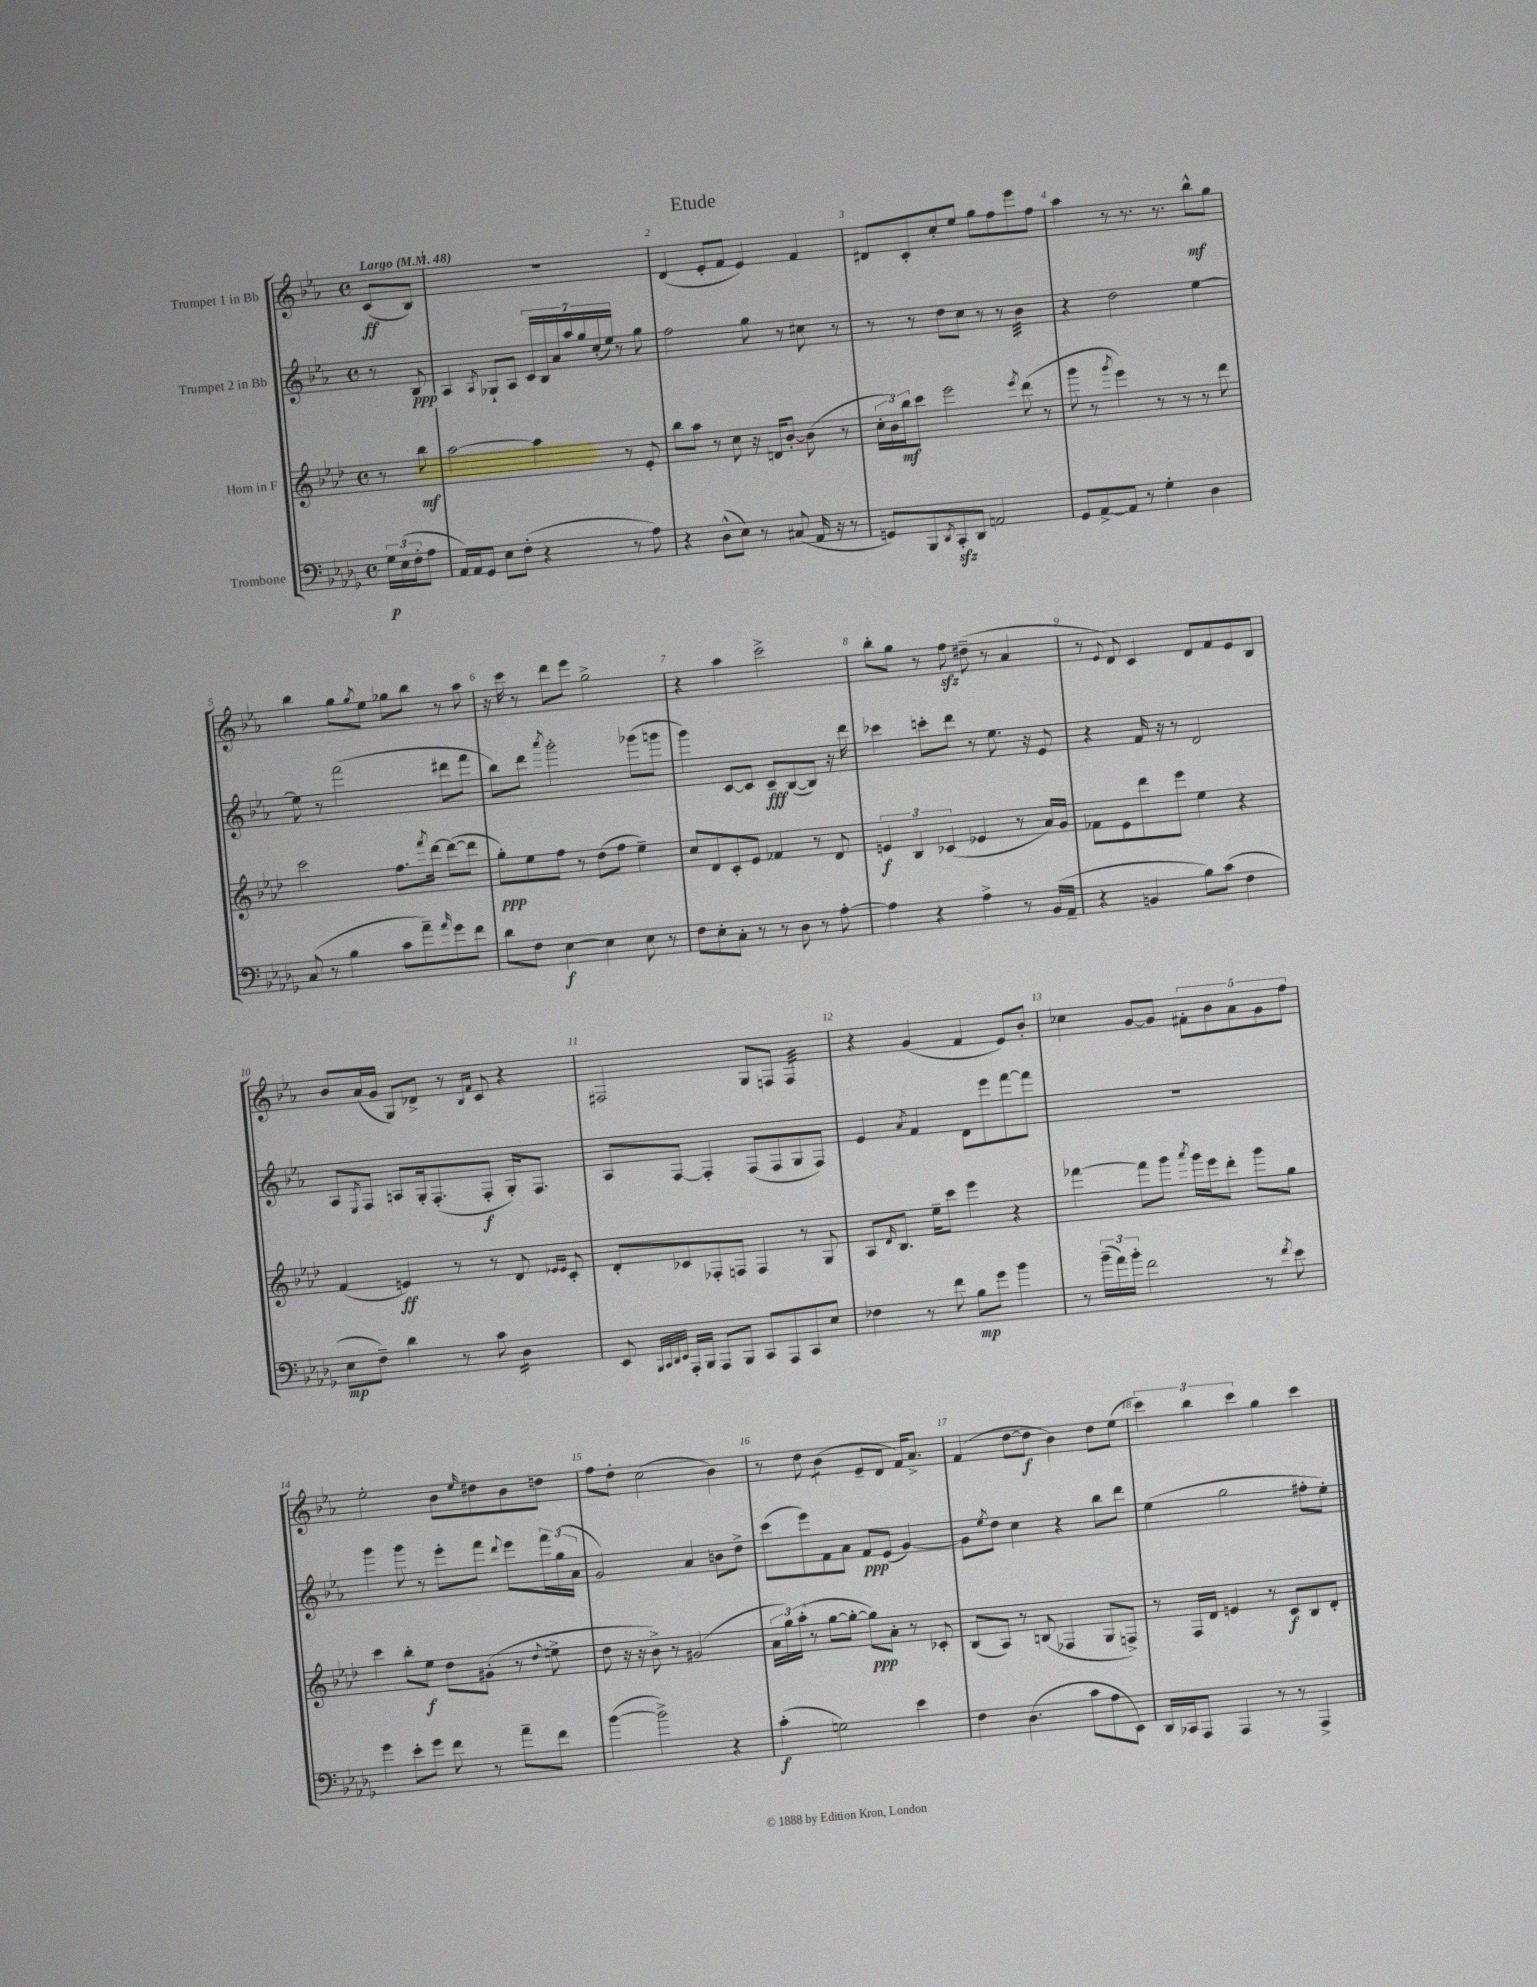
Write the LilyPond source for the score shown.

\header { title = "Etude" }
<<
\new StaffGroup <<
\new Staff = "s0" \with { instrumentName = "Trumpet 1 in Bb" } {
    \clef treble \key ees \major \defaultTimeSignature \time 4/4 \partial 4 \tempo "Largo" 4 = 48
    c'8\ff( bes8) |
    R1 |
    d'4( ees'8-. f'8 ees'4) f'4 |
    dis'8 c'8-. c''8-. ees''8 g''8 f''8 ees'''8 f''8 |
    aes''4 r8 r8. r8. bes''8-^\mf g''8 |
    bes''4 g''8 \acciaccatura { g''8 } ees''8 ges''8 bes''8 r8 aes''8 |
    r16 c'''16 r8 d'''8 ees'''8 g''2-> |
    r4 aes''4 c'''2-> |
    bes''8-. g''8 r8 f''8\sfz dis''8--( r8 aes'4 |
    r8 \appoggiatura { ees'8 } d'8) c'4 d'8 f'8 ees'8 bes8 |
    bes'8 aes'16( g'16 g8) des'8-> r8 \grace { bes16 f'16 } c'8 r4 |
    fis2 g8 f8 f4:32 |
    r4 g'4( f'4 ees'8) bes'8-. |
    ces''4 g'8~ g'8 \tuplet 5/4 { fis'8-. bes'8 aes'8 g'8 f''8 } |
    ees''2-. bes'8 \grace { ees''16 } dis''8 bes'8 d''8 |
    f''8 d''8-. c''2( bes'4) |
    r8 d''8 bes'4:8( ees'8-- d'8 f'16) aes'8.-> |
    f'4( d''8~ d''8\f bes'4) d''8 ees''8( |
    \tuplet 3/2 { c'''4) bes''4 c'''4 } g''4 c'''4 \bar "|." |
}
\new Staff = "s1" \with { instrumentName = "Trumpet 2 in Bb" } {
    \clef treble \key ees \major \defaultTimeSignature \time 4/4 \partial 4
    r8 bes8\ppp |
    aes4 \acciaccatura { aes8 } ges8-! aes8 \tuplet 7/4 { c'16 bes16 aes'16 aes''16 g''16 c''16-.( ees''16) } r8 g''8 |
    f''2 g''8 r8 cis''8 r8 |
    r8 r8 d''8 c''8 r8 r8 bes'4:32 |
    r4 d''2 ees''4~ |
    ees''8 r8 f'''2( dis'''8 f'''8 |
    bes''8) d'''8 \acciaccatura { aes'''8 } g'''2-. ges'''8( g'''8 |
    g'''4) c'8~ c'8 c'8--\fff bes8~( bes8) r16 d'''16 |
    ces'''4 c'''8-. d'''8 r8 ees''8. r16 ees'8 |
    r4 f'16 r16 r8 d'2 |
    aes8 \acciaccatura { ees8 } f8 a8 g16-. f8.-.( f8-.\f g16-.) f8. |
    aes8 f8~ f4-. f8( f8 g8 f8) |
    ees'4 \acciaccatura { aes'8 } f'4 d'8 ees'''8 f'''8~ f'''8 |
    R1 |
    g'''4 g'''8 r8 ees'''8-. f'''8 \appoggiatura { d'''8 } ees'''8 \tuplet 3/2 { f'''16 g''16( aes'16 } |
    g'2) aes'4 b'8 d''8-> |
    c'''8( ees'''8) f'8 aes'8 f'8\ppp ees'8( g'4~) |
    g'8 \acciaccatura { ees''8 } d''8 c''4 r4 bes''8 d'''8 |
    ees''4( g''2 fis''8-. ees''8-.) \bar "|." |
}
\new Staff = "s2" \with { instrumentName = "Horn in F" } {
    \clef treble \key aes \major \defaultTimeSignature \time 4/4 \partial 4
    r8 bes''8\mf |
    aes''2~ aes''4 r8 ees'8-. |
    bes''8 aes''8 r8 c''8 r16 d'16 bes'8~-. bes'8( r8 |
    \tuplet 3/2 { c''16-. bes'16) bes''16\mf } c'''8 ees'''2 \acciaccatura { ees'''8 } des'''8( r8 |
    g'''8 r8 \acciaccatura { g'''8 } ees'''4) r8 r8 r8 des'''8 |
    c'''2 f''8. \acciaccatura { f'''8 } des'''16~ des'''8~( des'''8 |
    g''8-.\ppp) ees''8 f''8 r8 des''8( f''8 ees''4--) |
    c''8 des'8 c'8-. ees'8 fes'4 r8 des'8 |
    \tuplet 3/2 { e'4\f bes4 ces'4( } ees'4 r8 aes'16) g'16 |
    fes'8 ees'8 des'''8 ees'''8 ees''4 r4 |
    f'4( e'4\ff) r8 r8 des'8 \grace { ees'16 ees'16 } c'8-. |
    des'8-. ces'8 fes8-. f8 f4 r8 g8 |
    aes8 \grace { des'16 } bes8. ees''16-- c'''8 ees'''4 r4 |
    fes'''4~ fes'''8 g'''8 \acciaccatura { aes'''8 } g'''16 ees'''16 des'''8-. g'''8 g''8 |
    c'''4 bes''8-. ees''8\f des''8 gis'8-.( r8 \appoggiatura { des''8 } e''8-> |
    des''8 r16 r16 bes'8->) r8 gis'2( |
    \tuplet 3/2 { aes'16 g''16) aes''16-.( } r8 g''8~ g''8~-. g''8\ppp) aes'8-. r8 ces'8-. |
    bes8( aes8) r8 b8( fes4 g8 f8->) |
    r8 f16 des'16 e'4 r8 c'8\f bes8 des'8-. \bar "|." |
}
\new Staff = "s3" \with { instrumentName = "Trombone" } {
    \clef bass \key des \major \defaultTimeSignature \time 4/4 \partial 4
    \tuplet 3/2 { ges16\p ees16( f16-. } aes8 |
    aes,16) aes,16 ges,8 ees8 f8-.( r4 r8 aes8) |
    r4 des8-^( ees8) r8 cis8( aes,16 r16 r8 |
    g,8) bes,,8 \acciaccatura { des,8 } c,8-.\sfz des,8 a,2 |
    ges,8 aes,8~-> aes,8 r8 ges4-. des4 |
    c8( r8 bes4 c'8 aes'8--) \grace { aes'16 } ges'8 f'8 |
    des'8 f8 ees4~\f ees4 ees8 r8 |
    f8 ees8-. c8-. r8 r8 des8 r8 aes8~-. |
    aes4 r4 aes4-> r8 bes,16( aes,16-- |
    r4 b,4 bes8) c'8( f4 |
    ees8\mp f8--) des'4 r8 c'8 des4:16 |
    ees,8 \grace { bes,,32 c,32 des,32 ees,32 } aes,,16-. bes,,16 aes,,8 bes,,8 c,8 aes,,8 c,8 ees8 |
    fes4 r8 f'8 bes8\mp ges'8 bes'4 |
    r8 \tuplet 3/2 { bes'16--( aes'16) bes'16-. } f'2 r8 \acciaccatura { f'8 } ees'8 |
    ges'4 ees'8-. ges'8 f'8 r8 aes'8-- f'8 |
    bes'4~( bes'2->) r4 |
    c'4-.\f( g2) ees'4 |
    f4 des4.( c'8 aes8 ees,8) |
    des,16 ces,16 aes,,8 aes,,4 r8 r8 aes,,4-> \bar "|." |
}
>>
>>
\layout { \context { \Score \override BarNumber.break-visibility = ##(#f #t #t) barNumberVisibility = #all-bar-numbers-visible } }
